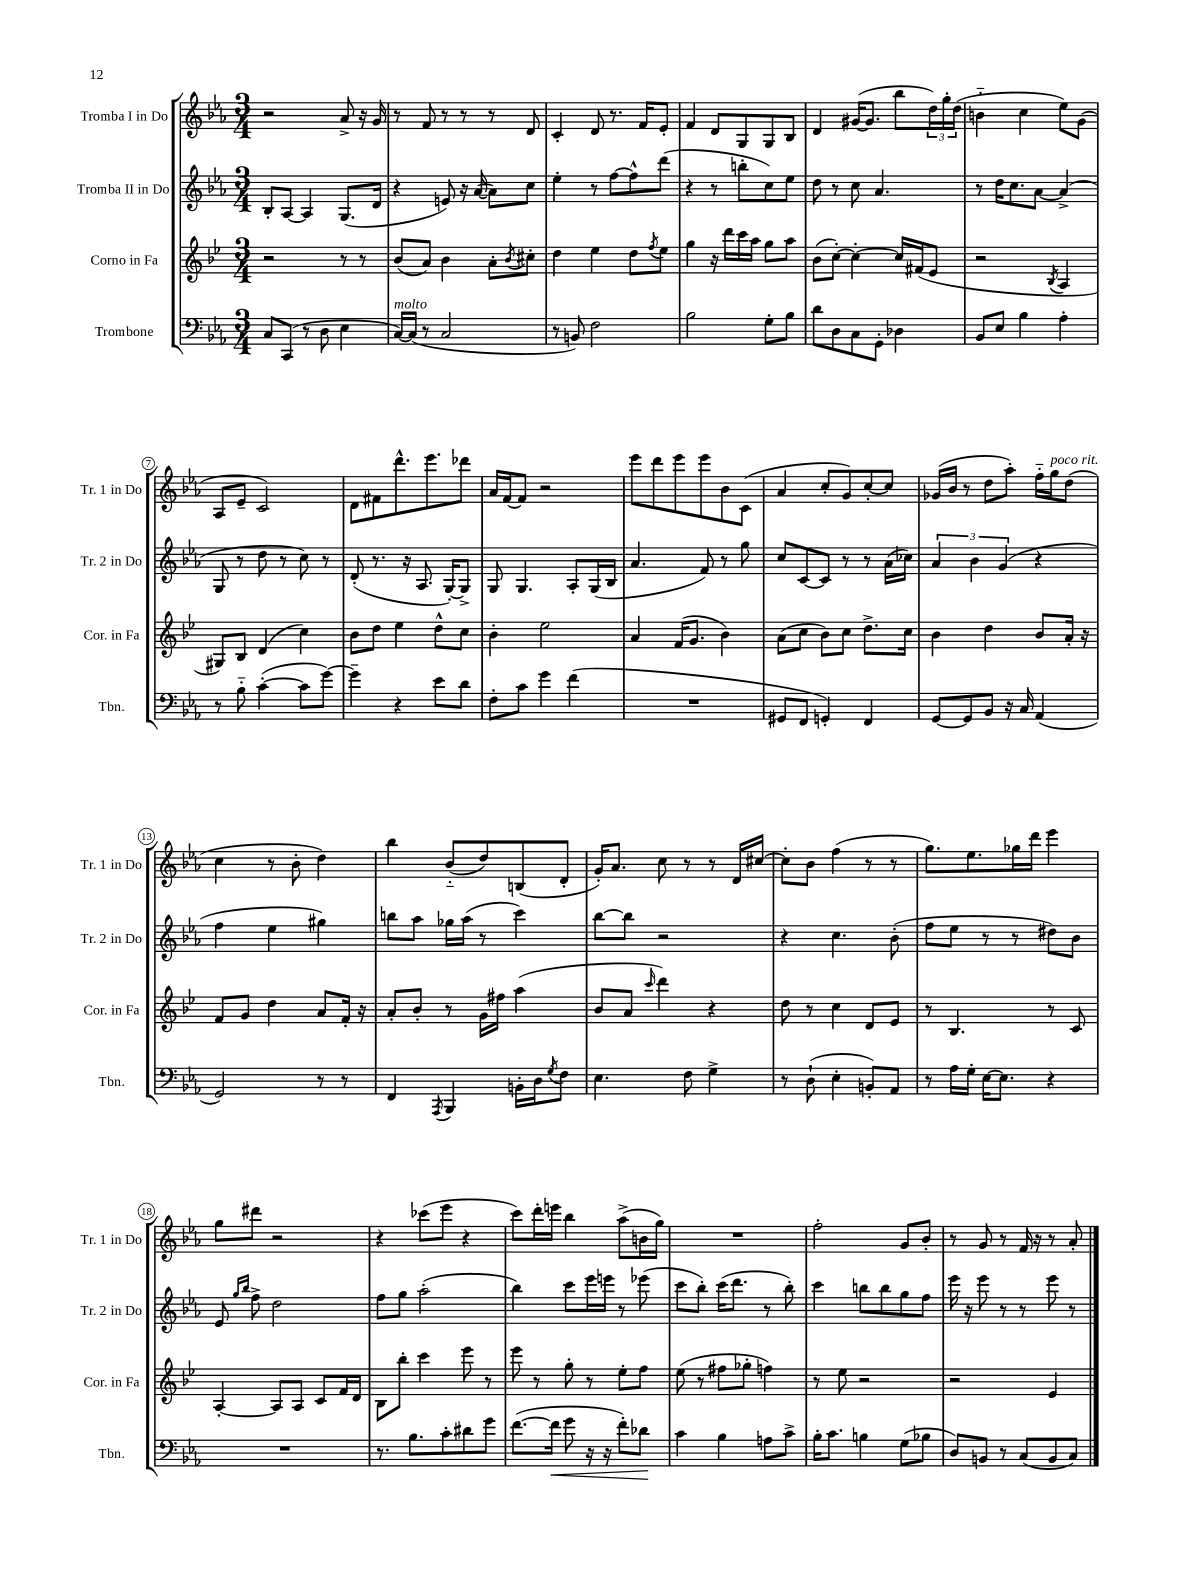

**kern	**kern	**kern	**kern
*staff4	*staff3	*staff2	*staff1
*clefF4	*clefG2	*clefG2	*clefG2
*k[b-e-a-]	*k[b-e-]	*k[b-e-a-]	*k[b-e-a-]
*M3/4	*M3/4	*M3/4	*M3/4
8C/L	2r	8B-'/L	2r
(8CC/J	.	[8A-/J	.
8r	.	4A-/]	.
8D\	.	.	.
4E-\	8r	(8.G/L	8a-^/
.	8r	.	16r
.	.	16d/Jk	16g/
=	=	=	=
[16C/LL)	(8b-/L	4r	8r
(16C/]JJ	.	.	.
8r	8a/J)	.	8f/
2C/	4b-\	8e/)	8r
.	.	16r	8r
.	.	([16a-/	.
.	8a'\L	8a-\]L)	8r
.	8qb-/	.	.
.	8cc#'\J	8cc\J	8d/
=	=	=	=
8r	4dd\	4ee-'\	4c'/
8BB/)	.	.	.
2F\	4ee-\	8r	8d/
.	.	[8ff\L	8.r
.	8dd\L	8ff^^\]	.
.	.	.	16f/LK
.	8qff/	.	.
.	8ee-\J	(8ddd\J	8e-'/J
=	=	=	=
2B-\	4gg\	4r	4f/
.	16r	8r	8d/L
.	16ddd\LL	.	.
.	16ccc\	8bb'\L	8G/
.	16aa\JJ	.	.
8G'\L	8gg\L	8cc\)	8G/
8B-\J	8aa\J	8ee-\J	8B-/J
=	=	=	=
8d\L	(8b-\L	8dd\	4d/
8D\	[8cc'\J)	8r	.
8C\	4cc'\_	8cc\	([16g#/LK
.	.	.	8.g#/]J
8GG'\J	.	4.a-/	.
4D-\	16cc/]LL	.	8bb-\L
.	(16f#/J	.	.
.	8e-/J	.	24dd\L)
.	.	.	24gg'\
.	.	.	(24dd\JJ
=	=	=	=
8BB-/L	2r	8r	4b'~\
8E-/J	.	16dd\LK	.
.	.	8.cc\	.
4B-\	.	.	4cc\
.	.	[8a-\J	.
.	8qB-/	.	.
4A-'\	4A/	(4a-^/]	8ee-\L)
.	.	.	(8g\J
=	=	=	=
8r	8G#/L)	8G/	8A-/L
8B-'~\	8B-/J	8r	8e-~/J
([4c'\	(4d/	8dd\	2c/)
.	.	8r	.
8c\]L	4cc\)	8cc\)	.
[8g\J)	.	8r	.
=	=	=	=
4g~\]	8b-\L	(8d'/	8d\L
.	8dd\J	8.r	8f#\
4r	4ee-\	.	8.ddd^^\
.	.	16r	.
.	.	8.A-/	.
.	.	.	8.eee-\
8e-\L	8dd^^\L	.	.
.	.	[16G'/LK)	.
8d\J	8cc\J	8G^/]J	8ddd-\J
=	=	=	=
8F'\L	4b-'\	8G/	16a-/LL
.	.	.	[16f/J
8c\J	.	4.G/	8f/]J
4g\	2ee-\	.	2r
(4f\	.	8A-'/L	.
.	.	(16G/L	.
.	.	16B-/JJ	.
=	=	=	=
2.r	4a/	4.a-/	8eee-\L
.	.	.	8ddd\
.	(16f/LK	.	8eee-\
.	8.g/J	.	.
.	.	8f/)	8eee-\
.	4b-\)	8r	8b-\
.	.	8gg\	(8c\J
=	=	=	=
8GG#/L	(8a\L	8cc/L	4a-/
8FF/J	8cc\J	[8c/	.
4GG'/)	8b-\L)	8c/]J	8cc'/L
.	8cc\J	8r	8g/)
4FF/	8.dd^\L	8r	[8cc'/
.	.	(16a-\LL	8cc/]J
.	16cc\Jk	16cc-\JJ)	.
=	=	=	=
[8GG/L	4b-\	6a-/	(16g-/LL
.	.	.	16b-/JJ
8GG/]	.	.	8r
.	.	6b-\	.
8BB-/J	4dd\	.	8dd\L
.	.	(6g/	.
16r	.	.	8aa-'\J)
16C/	.	.	.
(4AA-/	8b-/L	4r	16ff'~\LL
.	.	.	16gg\J
.	16a'/Jk	.	(8dd\J
.	16r	.	.
=	=	=	=
2GG/)	8f/L	4ff\	4cc\
.	8g/J	.	.
.	4dd\	4ee-\	8r
.	.	.	8b-'\
8r	8a/L	4gg#\)	4dd\)
8r	16f'/Jk	.	.
.	16r	.	.
=	=	=	=
4FF/	8a'/L	8bb\L	4bb-\
.	8b-'/J	8aa-\J	.
8qAAA-/	.	.	.
4BBB-/	8r	16gg-\LL	(8b-'~/L
.	.	(16aa-\JJ	.
.	16g\LL	8r	8dd/)
.	16ff#\JJ	.	.
16BB'\LL	(4aa\	4ccc\)	(8B/
16D\J	.	.	.
8qG/	.	.	.
8F\J	.	.	8d'/J
=	=	=	=
4.E-\	8b-/L	[8bb-\L	16g'/LK)
.	.	.	8.a-/J
.	8a/J	8bb-\]J	.
.	16qqccc/	.	.
.	4ddd\)	2r	8cc\
8F\	.	.	8r
4G^\	4r	.	8r
.	.	.	16d/LL
.	.	.	[16cc#/JJ
=	=	=	=
8r	8dd\	4r	8cc#'\]L
(8D`\	8r	.	8b-\J
4E-'\	4cc\	4.cc\	(4ff\
8BB'/L)	8d/L	.	8r
8AA-/J	8e-/J	(8b-'\	8r
=	=	=	=
8r	8r	8ff\L	8.gg\L)
16A-\LL	4.B-/	8ee-\J	.
16G'\JJ	.	.	8.ee-\
[16E-\LK	.	8r	.
8.E-\]J	.	.	.
.	.	8r	16gg-\L
.	.	.	16ddd\JJ
4r	8r	8dd#\L)	4eee-\
.	8c/	8b-\J	.
=	=	=	=
2.r	[4A'/	8e-/	8gg\L
.	.	16qqgg/LL	.
.	.	16qqbb-/JJ	.
.	.	8ff^\	8ddd#\J
.	8A/]L	2dd\	2r
.	8A/J	.	.
.	8c/L	.	.
.	16f/L	.	.
.	16d/JJ	.	.
=	=	=	=
8.r	8B-\L	8ff\L	4r
.	8bb-'\J	8gg\J	.
8.B-\L	.	.	.
.	4ccc\	(2aa-'\	(8ccc-\L
8c'\	.	.	8eee-\J
8d#\	8eee-\	.	4r
8g\J	8r	.	.
=	=	=	=
([8.f\L	8eee-\	4bb-\)	8ccc\L)
.	8r	.	16ddd'\L
16f\]Jk	.	.	16eee\JJ
8g\	8gg'\	8ccc\L	4bb-\
16r	8r	16eee-\L	.
16r	.	16eee\JJ	.
8f'\L)	8ee-'\L	8r	(8aa-^\L
8d-\J	8ff\J	(8eee-\	16b\L
.	.	.	16gg\JJ)
=	=	=	=
4c\	(8ee-\	8ccc\L	2.r
.	8r	8bb-'\J)	.
4B-\	8ff#\L	(16ccc\LK	.
.	.	8.ddd\J	.
.	8gg-'\J	.	.
8A\L	4ff\)	8r	.
8c^\J	.	8bb-'\)	.
=	=	=	=
16B-'\LK	8r	4ccc\	2ff'\
8.c\J	.	.	.
.	8ee-\	.	.
4B\	2r	8bb\L	.
.	.	8bb\	.
(8G\L	.	8gg\	8g/L
8B-\J	.	8ff\J	8b-'/J
=	=	=	=
8D/L)	2r	16eee-\	8r
.	.	16r	.
8BB/J	.	8eee-\	8g/
8r	.	8r	8r
(8C/L	.	8r	16f/
.	.	.	16r
8BB/	4e-/	8eee-\	8r
8C/J)	.	8r	8a-'/
==	==	==	==
*-	*-	*-	*-
